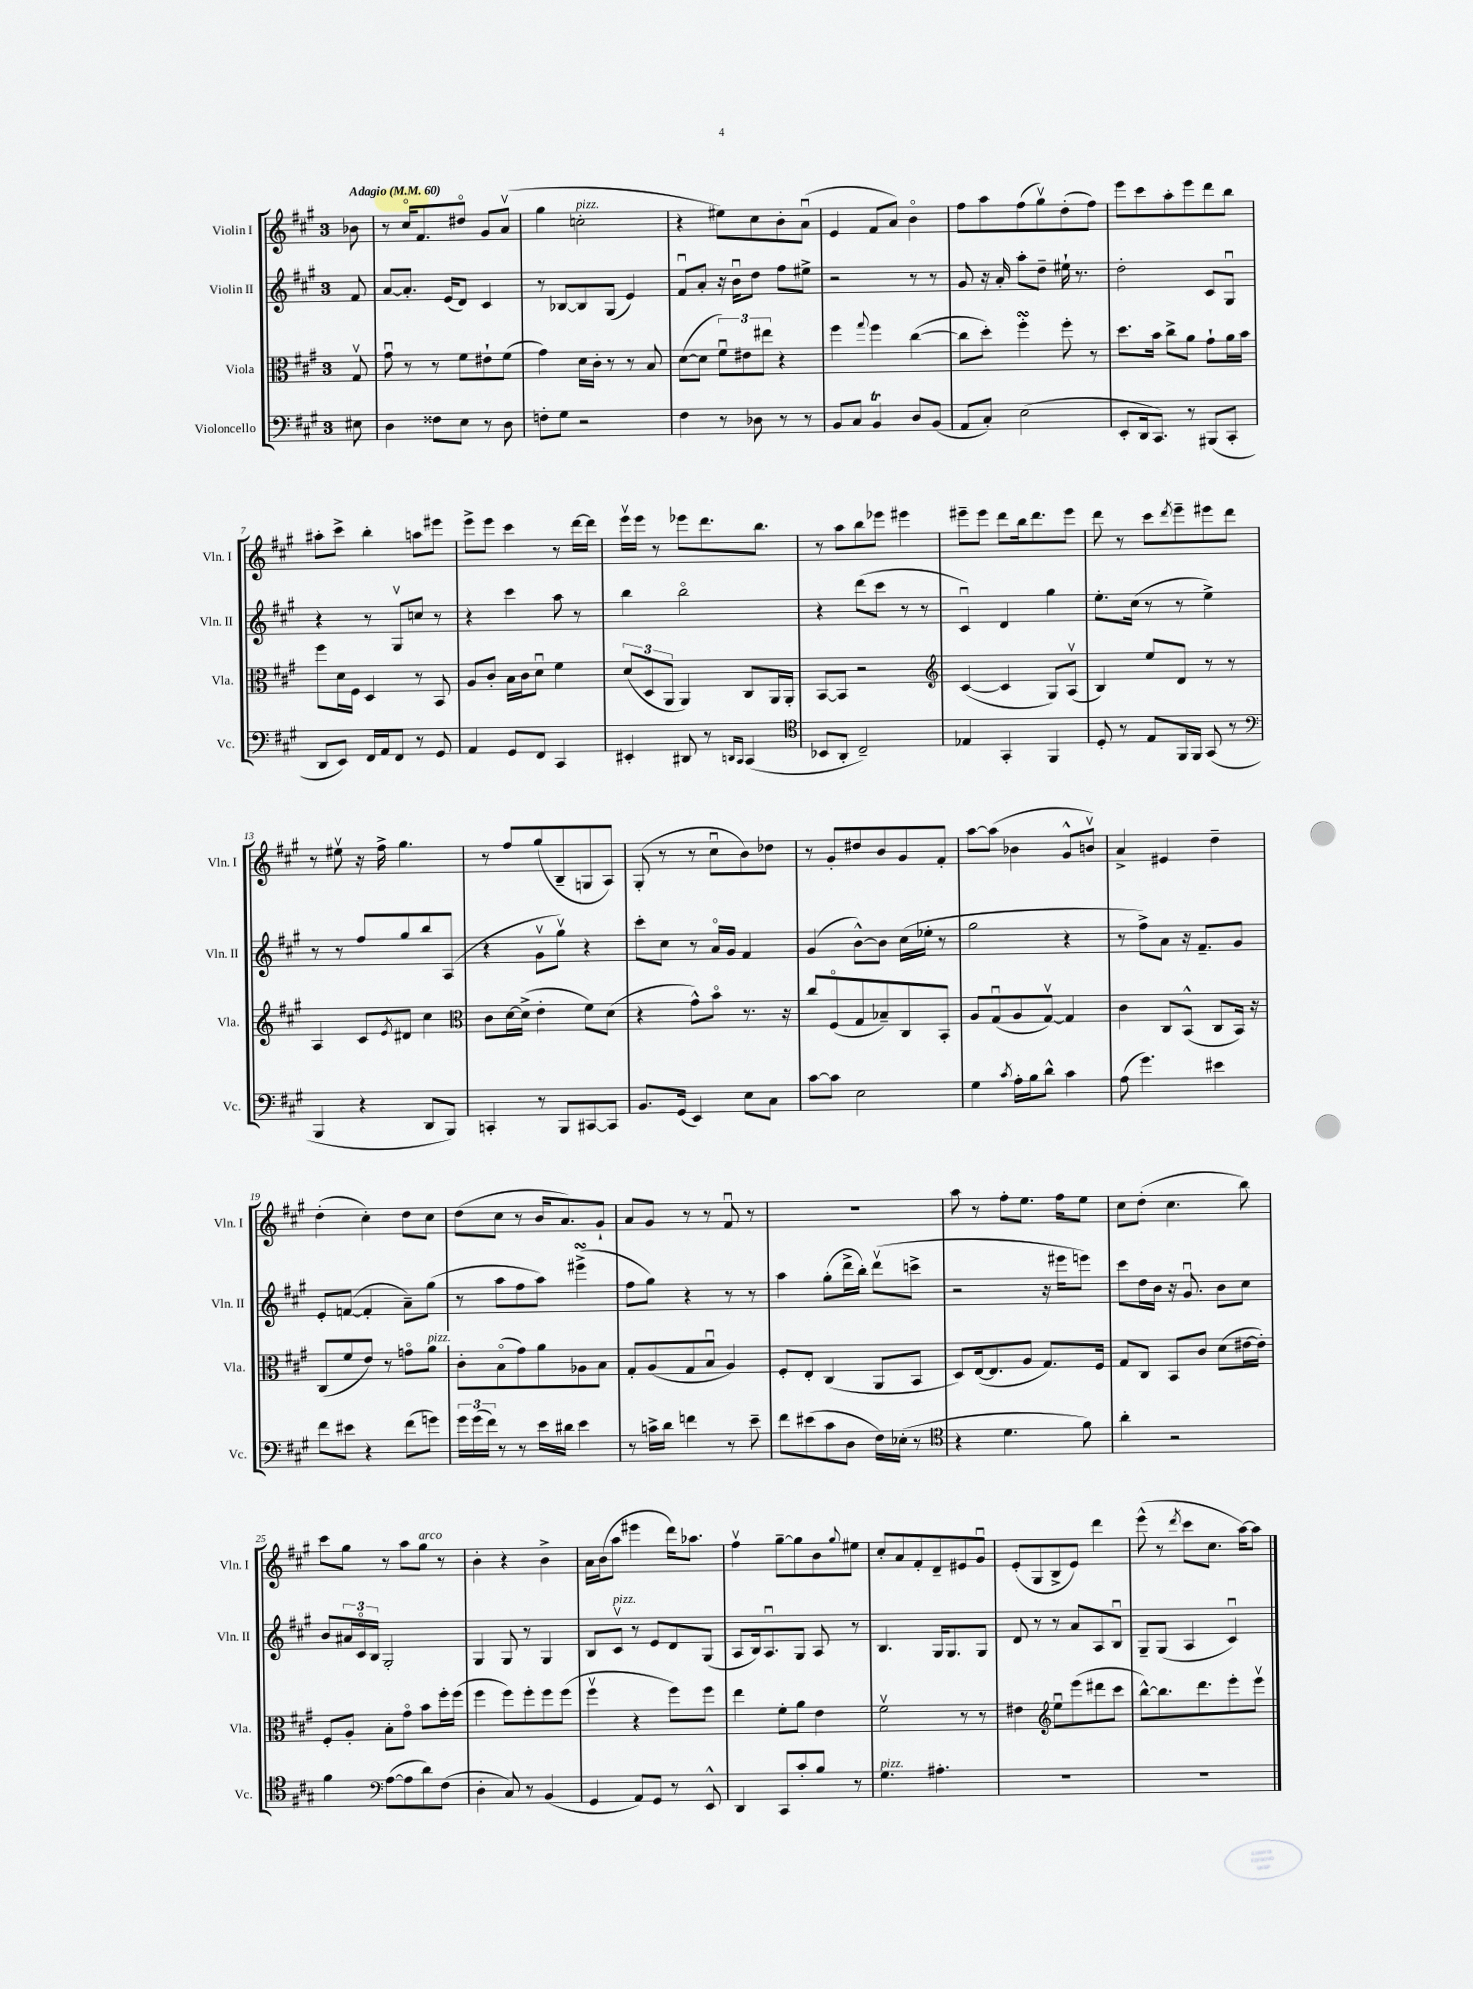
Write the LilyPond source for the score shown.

<<
\new StaffGroup <<
\new Staff = "s0" \with { instrumentName = "Violin I" shortInstrumentName = "Vln. I" } {
    \clef treble \key a \major \once \override Staff.TimeSignature.style = #'single-digit \time 3/4 \partial 8 \tempo "Adagio" 4 = 60
    bes'8 |
    r8 cis''16\flageolet fis'8. dis''8\flageolet gis'8 a'8\upbow( |
    gis''4 c''2-.^\markup { \italic "pizz." } |
    r4 eis''8) cis''8 b'8-. a'8\downbow( |
    e'4 fis'8 a'8) b'4\flageolet |
    fis''8 a''8 fis''8( gis''8\upbow) d''8-.( fis''8) |
    e'''8 cis'''8 a''8-. e'''8 d'''8 b''8 |
    ais''8-. cis'''8-> b''4-. a''8 eis'''8 |
    e'''8-> e'''8 cis'''4 r8 d'''16~ d'''16 |
    e'''16\upbow e'''16 r8 ees'''8 d'''8. b''8. |
    r8 a''8 b''8 ees'''8 eis'''4 |
    eis'''8-- eis'''8 d'''8 b''16 d'''8. eis'''8 |
    d'''8 r8 cis'''8 \acciaccatura { d'''8 } e'''8-- eis'''8 d'''8 |
    r8 eis''8\upbow r16 fis''16-> gis''4. |
    r8 fis''8 gis''8( b8-- g8 a8) |
    gis8-.( r8 r8 cis''8\downbow b'8) des''8 |
    r8 gis'8-. dis''8 b'8 gis'8 fis'8-. |
    a''8~ a''8( bes'4 gis'8-^ b'8\upbow) |
    a'4-> eis'4 d''4-- |
    d''4-.( cis''4-.) d''8 cis''8 |
    d''8( cis''8 r8 b'16 a'8.) gis'8-! |
    a'8 gis'8 r8 r8 fis'8\downbow r8 |
    R2. |
    a''8 r8 fis''8-. e''8. fis''16 e''8 |
    cis''8 d''8-.( cis''4. b''8) |
    cis'''8 gis''8 r8 a''8 gis''8^\markup { \italic "arco" } r8 |
    b'4-. r4 b'4-> |
    a'16 b'16( a''8 eis'''4 d'''16) aes''8. |
    fis''4\upbow gis''8~-- gis''8 b'8 \appoggiatura { gis''8 } eis''8 |
    cis''8-. a'8 fis'8-. d'8-- eis'8 gis'8\downbow |
    e'8-.( gis8 b8-> e'8) d'''4 |
    e'''8-^( r8 \acciaccatura { d'''8 } cis'''8 cis''8. a''16~) a''8 \bar "|." |
}
\new Staff = "s1" \with { instrumentName = "Violin II" shortInstrumentName = "Vln. II" } {
    \clef treble \key a \major \once \override Staff.TimeSignature.style = #'single-digit \time 3/4 \partial 8
    fis'8 |
    a'8~ a'8.-. e'16( d'8) cis'4 |
    r8 bes8~ bes8 gis8( e'4) |
    fis'8\downbow a'8-. r16 b'16\downbow d''8 fis''8 eis''8-> |
    r2 r8 r8 |
    gis'8 r16 a'16-. a''8-. d''8-- eis''16-! r8. |
    d''2-. cis'8 gis8\downbow |
    r4 r8 gis8\upbow c''8 r8 |
    r4 cis'''4 a''8 r8 |
    b''4 b''2\flageolet |
    r4 d'''8( cis'''8 r8 r8 |
    cis'4\downbow) d'4 gis''4 |
    e''8.-. cis''16( r8 r8 e''4->) |
    r8 r8 fis''8 gis''8 b''8 a8( |
    r4 gis'8\upbow gis''8\upbow) r4 |
    cis'''8-. cis''8 r8 a'16\flageolet gis'16 fis'4 |
    gis'4( b'8~-^) b'8 cis''16( ees''16-. r8 |
    gis''2 r4 |
    r8 fis''8->) a'8 r16 fis'8.-- gis'8 |
    e'8-. f'8~( f'4-. a'8--) gis''8( |
    r8 a''8 fis''8 a''8) eis'''4->\turn( |
    fis''8 gis''8) r4 r8 r8 |
    a''4 gis''8-.( d'''16-> b''16-.) d'''8\upbow( c'''8-> |
    r2 r16 eis'''16 e'''8) |
    cis'''8 d''16 b'16 r16 gis'8.\downbow b'8 cis''8 |
    b'8 \tuplet 3/2 { ais'16 cis'16\flageolet b16 } gis2-. |
    gis4 gis8 r8 gis4 |
    b8 cis'8\upbow^\markup { \italic "pizz." } r8 e'8 d'8 gis8( |
    a8 b16) a8.\downbow gis8 a8 r8 |
    b4. gis16 gis8. gis8 |
    d'8 r8 r8 a'8 a8 b8\downbow |
    gis8-- gis8( a4 cis'4\downbow) \bar "|." |
}
\new Staff = "s2" \with { instrumentName = "Viola" shortInstrumentName = "Vla." } {
    \clef alto \key a \major \once \override Staff.TimeSignature.style = #'single-digit \time 3/4 \partial 8
    gis8\upbow |
    gis'8\downbow r8 r8 fis'8 eis'8-! fis'8( |
    gis'4) d'16 cis'16-. r8 r8 b8 |
    d'8~( d'8 \tuplet 3/2 { fis'8\downbow) eis'8 eis''8 } r4 |
    fis''4 \appoggiatura { gis''8 } fis''4 cis''4~( |
    cis''8 d''8-.) fis''4-.\turn fis''8-. r8 |
    d''8. b'16 cis''8-> a'8 gis'8-! a'16 b'16 |
    fis''8 d'16 fis16 d4 r8 b,8 |
    a8 cis'8-. b16 cis'16 d'8\downbow fis'4 |
    \tuplet 3/2 { d'8( d8 a,8 } a,4) cis8 a,16 a,16-. |
    b,8~ b,8 r2 |
    \clef treble cis'4~( cis'4 gis8) a8\upbow( |
    b4) e''8 d'8 r8 r8 |
    a4 cis'8 \acciaccatura { e'8 } dis'8 cis''4 |
    \clef alto cis'8 d'16~ d'16->( e'4-. fis'8) d'8( |
    r4 gis'8-^) b'8\flageolet r8. r16 |
    cis''8 fis8\flageolet( gis8 bes8--) cis8 b,8-. |
    a8 gis8\downbow( a8 gis8~\upbow) gis4 |
    cis'4 cis8 b,8-^( cis8 b,16) r16 |
    cis8( fis'8 e'8) r8 g'8\flageolet a'8^\markup { \italic "pizz." } |
    cis'8-. b8\flageolet( gis'8) a'8 aes8 b8 |
    gis8-. a8( gis8 b8\downbow a4) |
    fis8-. e8-. cis4( a,8 b,8 |
    d8) e16~( e8. a8 gis8.) fis16 |
    gis8 cis8 b,8 cis'8 d'8( eis'16~ eis'16-.) |
    fis8-. a8-. b8-. gis'8\flageolet b'8 fis''16-. fis''16( |
    fis''4 fis''8) fis''8-. fis''8 fis''8( |
    fis''4\upbow r4 fis''8) fis''8 |
    e''4 fis'8-. a'8 e'4 |
    fis'2\upbow r8 r8 |
    eis'4 \clef treble e''8\downbow e'''8( dis'''8 cis'''8 |
    b''8~-^) b''8. d'''8. e'''8-. e'''8\upbow \bar "|." |
}
\new Staff = "s3" \with { instrumentName = "Violoncello" shortInstrumentName = "Vc." } {
    \clef bass \key a \major \once \override Staff.TimeSignature.style = #'single-digit \time 3/4 \partial 8
    eis8 |
    d4 fisis8 e8 r8 d8 |
    f8-. gis8 r2 |
    fis4 r8 des8 r8 r8 |
    b,8 cis8 b,4\trill d8 b,8( |
    a,8 cis8-.) e2( |
    e,8-. d,16 cis,8.) r8 bis,,8( cis,8-. |
    d,8 e,8) fis,16 a,16 fis,8 r8 gis,8 |
    a,4 gis,8 fis,8 cis,4 |
    eis,4-. dis,8 r8 \grace { d,16 cis,16 } cis,4( |
    \clef tenor bes,8 a,8-. cis2--) |
    ees4 gis,4-. fis,4 |
    d8-. r8 e8 fis,16 fis,16 gis,8( r8 |
    \clef bass b,,4 r4 d,8 b,,8) |
    c,4-. r8 b,,8 cis,8~ cis,8 |
    b,8. gis,16( e,4) e8 cis8 |
    cis'8~ cis'8 e2 |
    gis4 \acciaccatura { cis'8 } a16-. b16 d'8-^ cis'4 |
    a8( gis'4.) eis'4 |
    fis'8 eis'8 r4 fis'8( g'8) |
    \tuplet 3/2 { gis'16 gis'16( fis'16) } r8 r8 e'16 dis'16 e'4 |
    r8 c'16-> d'16 f'4 r8 e'8-- |
    fis'8 eis'8( cis'8 d8 fis16) ees16-.( r8 |
    \clef tenor r4 d'4. fis'8) |
    a'4-. r2 |
    fis'4 \clef bass a8~( a8 d'8) fis8( |
    d4-. cis8) r8 b,4( |
    gis,4 a,8) gis,8 r8 e,8-^ |
    d,4 cis,8 cis'8-. b8 r8 |
    gis4.^\markup { \italic "pizz." } ais4.-. |
    R2. |
    R2. \bar "|." |
}
>>
>>
